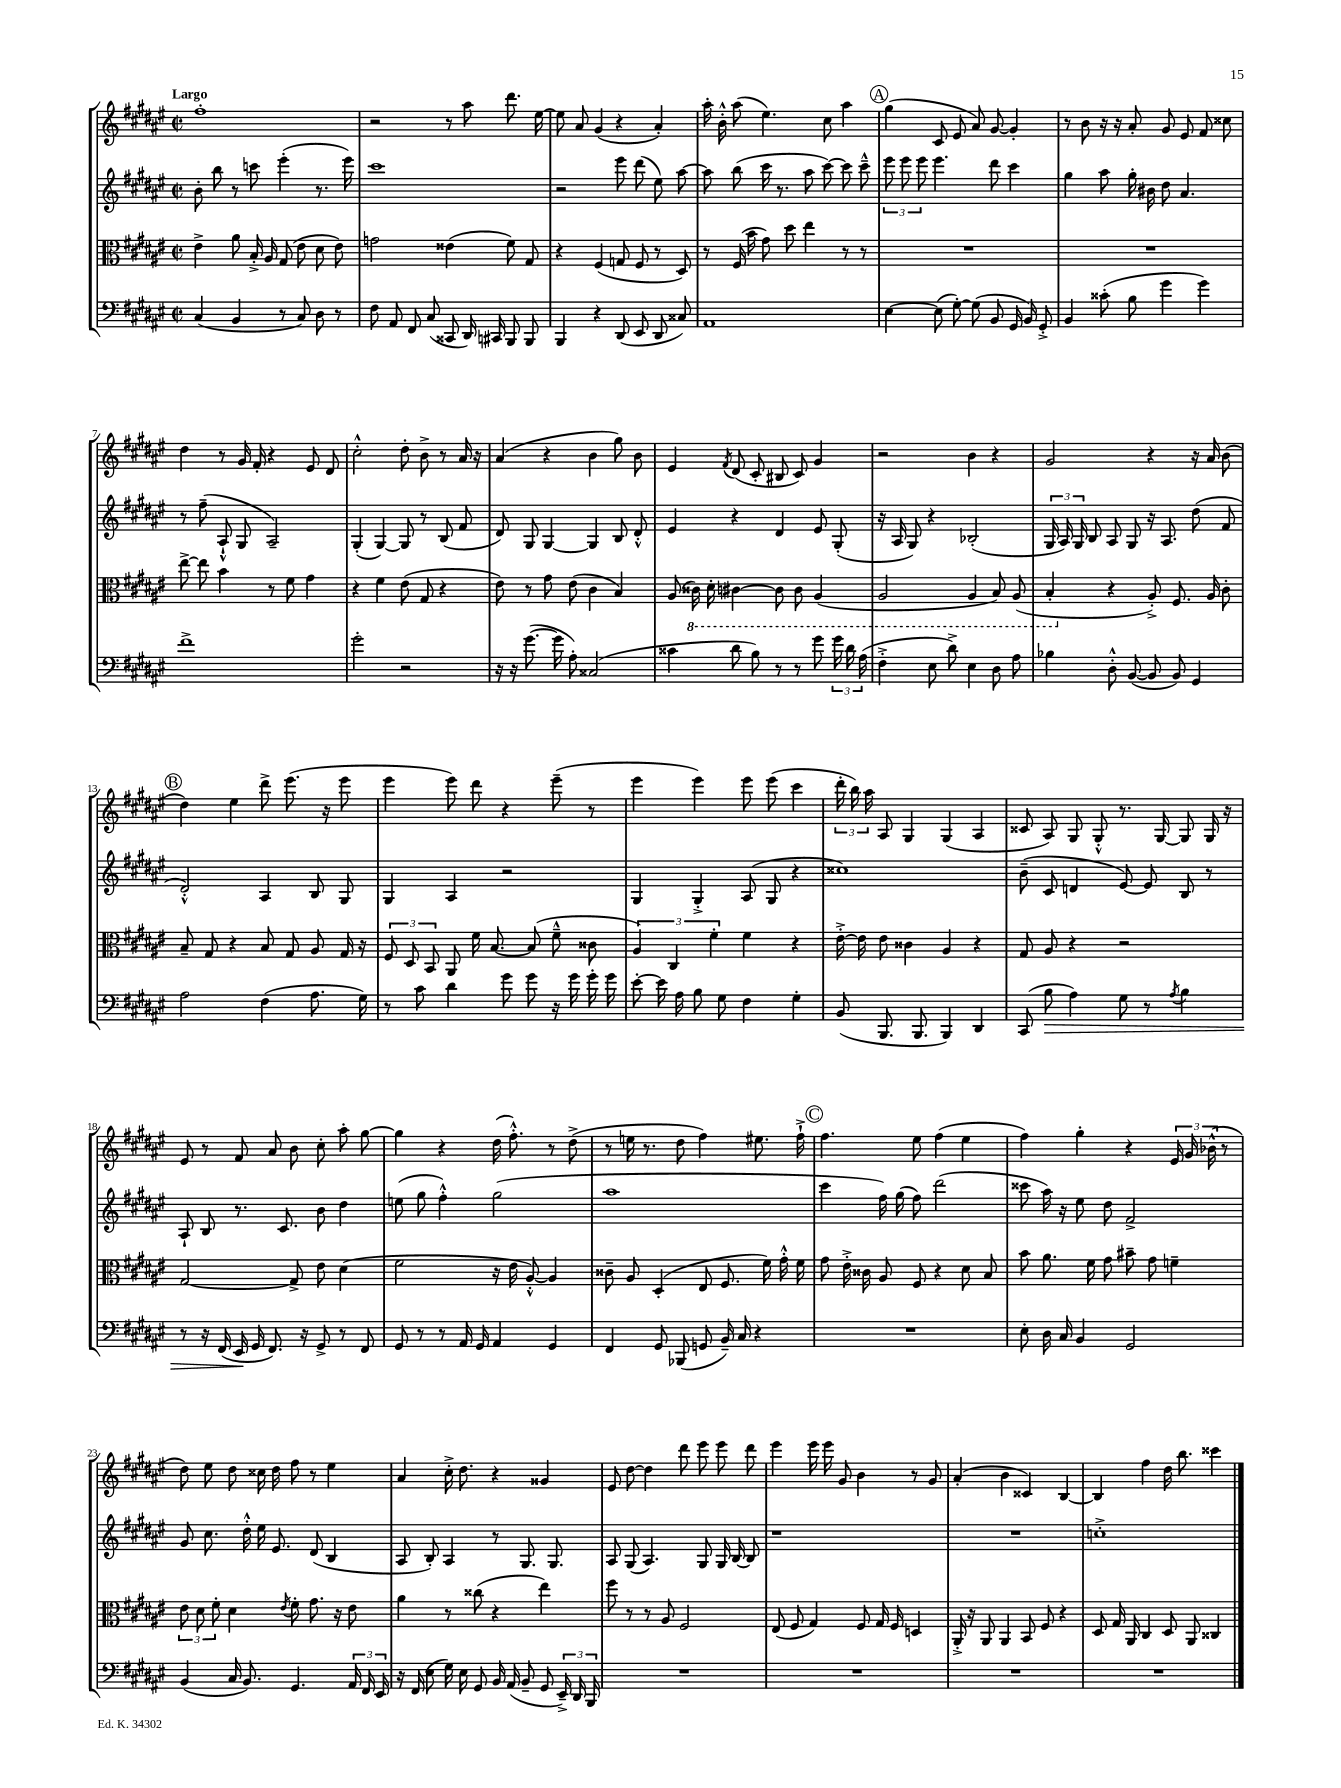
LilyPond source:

<<
\new StaffGroup <<
\new Staff = "s0" {
    \clef treble \key fis \major \defaultTimeSignature \time 2/2 \tempo "Largo"
    \autoBeamOff fis''1-. |
    r2 r8 ais''8 dis'''8. eis''16~ |
    eis''8 ais'8 gis'4( r4 ais'4-.) |
    ais''16-. b'16-.-^ ais''8( eis''4.) cis''8 ais''4 |
    \mark \markup { \circle "A" } gis''4( cis'8 eis'8 ais'8) gis'8~ gis'4-. |
    r8 b'8 r16 r16 ais'8-. gis'8 eis'8 fis'8 cisis''8 |
    dis''4 r8 gis'16 fis'16-. r4 eis'8 dis'8 |
    cis''2-.-^ dis''8-. b'8-> r8 ais'16 r16 |
    ais'4( r4 b'4 gis''8) b'8 |
    eis'4 \acciaccatura { fis'8 } dis'8( cis'8-. bis8 cis'8) gis'4 |
    r2 b'4 r4 |
    gis'2 r4 r16 ais'16 b'8( |
    \mark \markup { \circle "B" } dis''4) eis''4 dis'''8-> eis'''8.( r16 eis'''8 |
    eis'''4 eis'''8) dis'''8 r4 eis'''8--( r8 |
    eis'''4 eis'''4) eis'''8 eis'''8( cis'''4 |
    \tuplet 3/2 { dis'''16-. b''16) ais''16 } ais8 gis4 gis4( ais4 |
    cisis'8 ais8) gis8 gis8-.-^ r8. gis16~ gis8 gis16 r16 |
    eis'8 r8 fis'8 ais'8 b'8 cis''8-. ais''8-. gis''8~ |
    gis''4 r4 dis''16( fis''8.-.-^) r8 dis''8->( |
    r8 e''16 r8. dis''8 fis''4) eis''8. fis''16-!-> |
    \mark \markup { \circle "C" } fis''4. eis''8 fis''4( eis''4 |
    fis''4) gis''4-. r4 \tuplet 3/2 { eis'16 gis'16 bes'16-^( } r8 |
    dis''8) eis''8 dis''8 cisis''16 dis''16 fis''8 r8 eis''4 |
    ais'4 cis''16-.-> dis''8. r4 gisis'4 |
    eis'8 dis''8~ dis''4 dis'''8 eis'''8 eis'''8 dis'''8 |
    eis'''4 eis'''16 eis'''16 gis'8 b'4 r8 gis'8 |
    ais'4-.( b'4 cisis'4) b4~ |
    b4 fis''4 dis''16 b''8. cisis'''4 \bar "|." |
}
\new Staff = "s1" {
    \clef treble \key fis \major \defaultTimeSignature \time 2/2
    \autoBeamOff b'8-. b''8 r8 c'''8 eis'''4-.( r8. eis'''16) |
    cis'''1 |
    r2 eis'''8 dis'''8( eis''8) ais''8~ |
    ais''8 b''8( cis'''16 r8. ais''8 cis'''8~) cis'''8 cis'''8---^ |
    \mark \markup { \circle "A" } \tuplet 3/2 { eis'''8 eis'''8 eis'''8 } eis'''4. dis'''8 cis'''4 |
    gis''4 ais''8 gis''16-. bis'16 dis''8 ais'4. |
    r8 fis''8--( ais8-!-^ gis8 ais2--) |
    gis4-.( gis4~) gis8 r8 b8( fis'8 |
    dis'8) gis8 gis4~ gis4 b8 dis'8-.-^ |
    eis'4 r4 dis'4 eis'8 gis8-.( |
    r16 ais16 gis8) r4 bes2-.( |
    \tuplet 3/2 { gis16 ais16) gis16 } b8 ais8 gis8 r16 ais8. dis''8( fis'8 |
    \mark \markup { \circle "B" } dis'2-.-^) ais4 b8 gis8 |
    gis4 ais4 r2 |
    gis4 gis4-.-> ais8( gis8 r4 |
    cisis''1) |
    b'8--( cis'8 d'4 eis'8~) eis'8 b8 r8 |
    ais8-! b8 r8. cis'8. b'8 dis''4 |
    e''8( gis''8 fis''4-.-^) gis''2( |
    ais''1 |
    \mark \markup { \circle "C" } cis'''4 fis''16) gis''16( fis''8) dis'''2( |
    cisis'''8 ais''16) r16 eis''8 dis''8 fis'2-> |
    gis'8 cis''8. dis''16-.-^ eis''16 eis'8. dis'8( b4 |
    ais8 b8-.) ais4 r8 gis8. gis8. |
    ais8 gis8( ais4.) gis8 gis16 b16~ b8 |
    r1 |
    R1 |
    c''1-.-> \bar "|." |
}
\new Staff = "s2" {
    \clef alto \key fis \major \defaultTimeSignature \time 2/2
    \autoBeamOff eis'4-> ais'8 b16-.-> ais16 gis8( eis'8 dis'8 eis'8) |
    g'2 eisis'4( fis'8) gis8 |
    r4 fis4( g8 fis8 r8 dis8) |
    r8 fis16( b'16 gis'8) dis''8 eis''4 r8 r8 |
    \mark \markup { \circle "A" } R1 |
    R1 |
    eis''8~-> eis''8 b'4 r8 fis'8 gis'4 |
    r4 fis'4 eis'8( gis8 r4 |
    eis'8) r8 gis'8 eis'8( cis'4 b4) |
    ais8( \ottava #-1 cisis16) dis16-. cis4~ cis8 cis8 ais,4( |
    ais,2 ais,4 b,8) ais,8( |
    b,4-. \ottava #0 r4 ais8-.->) fis8. ais16 cis'8-. |
    \mark \markup { \circle "B" } b8-- gis8 r4 b8 gis8 ais8 gis16 r16 |
    \tuplet 3/2 { fis8 dis8 b,8 } ais,8 fis'16 b8.~ b8( fis'8---^ cisis'8 |
    \tuplet 3/2 { ais4) cis4 fis'4-. } fis'4 r4 |
    eis'16~-.-> eis'16 eis'8 cisis'4 ais4 r4 |
    gis8 ais8 r4 r2 |
    gis2~ gis8-> eis'8 dis'4( |
    fis'2 r16 eis'16 ais8~-.-^) ais4 |
    cisis'8-- ais8 dis4-.( eis8 fis8. fis'16) gis'16-.-^ fis'16 |
    \mark \markup { \circle "C" } gis'8 eis'16-.-> cisis'16 ais8 fis8 r4 dis'8 b8 |
    b'8 ais'8. fis'16 gis'8 bis'8-- gis'8 f'4-- |
    \tuplet 3/2 { eis'8 dis'8 fis'8-. } dis'4 \acciaccatura { eis'8 } fis'8-. gis'8. r16 eis'8 |
    ais'4 r8 cisis''8( r4 eis''4) |
    fis''8 r8 r8 ais8 fis2 |
    eis8( fis8 gis4) fis8 gis16 fis16 d4 |
    ais,16-.-> r16 ais,8 ais,4 b,8 fis8 r4 |
    dis8 gis16 ais,16 cis4 dis8 ais,8 cisis4 \bar "|." |
}
\new Staff = "s3" {
    \clef bass \key fis \major \defaultTimeSignature \time 2/2
    \autoBeamOff cis4( b,4 r8 cis8) dis8 r8 |
    fis8 ais,8 fis,8 cis8( cisis,8 dis,16) cis,16 b,,8 b,,8 |
    b,,4 r4 dis,8( eis,8 dis,8 cisis8) |
    ais,1 |
    \mark \markup { \circle "A" } eis4~ eis8( gis8~-.) gis8( b,8 gis,16 b,16) gis,8-.-> |
    b,4 cisis'8-.( b8 gis'4 gis'4) |
    fis'1-> |
    gis'2-. r2 |
    r16 r16 gis'8.~( gis'16 ais8-.) cisis2( |
    cisis'4 dis'8 b8) r8 r8 gis'8 \tuplet 3/2 { gis'16 dis'16 ais16( } |
    fis4-.-> eis8 dis'8->) eis4 dis8 ais8 |
    bes4 dis8-.-^ b,8~( b,8 b,8) gis,4 |
    \mark \markup { \circle "B" } ais2 fis4( ais8. gis16) |
    r8 cis'8 dis'4 gis'8 gis'8 r16 gis'16 gis'16-. gis'16 |
    eis'8~-. eis'16 ais16 b8 gis8 fis4 gis4-. |
    b,8( b,,8. b,,8. b,,4) dis,4 |
    cis,8( b8\> ais4) gis8 r8 \acciaccatura { ais8 } b4 |
    r8 r16 fis,16( eis,16\! gis,16 fis,8.) r16 gis,8-> r8 fis,8 |
    gis,8 r8 r8 ais,16 gis,16 ais,4 gis,4 |
    fis,4 gis,8 bes,,8( g,8 b,16--) cis16 r4 |
    \mark \markup { \circle "C" } R1 |
    eis8-. dis16 cis16 b,4 gis,2 |
    b,4( cis16 b,8.) gis,4. \tuplet 3/2 { ais,16 fis,16 eis,16 } |
    r16 fis,16( eis8 gis16) eis16 gis,8 b,16 ais,16( b,8-- gis,8 \tuplet 3/2 { eis,16--->) dis,16 b,,16 } |
    R1 |
    R1 |
    R1 |
    R1 \bar "|." |
}
>>
>>
